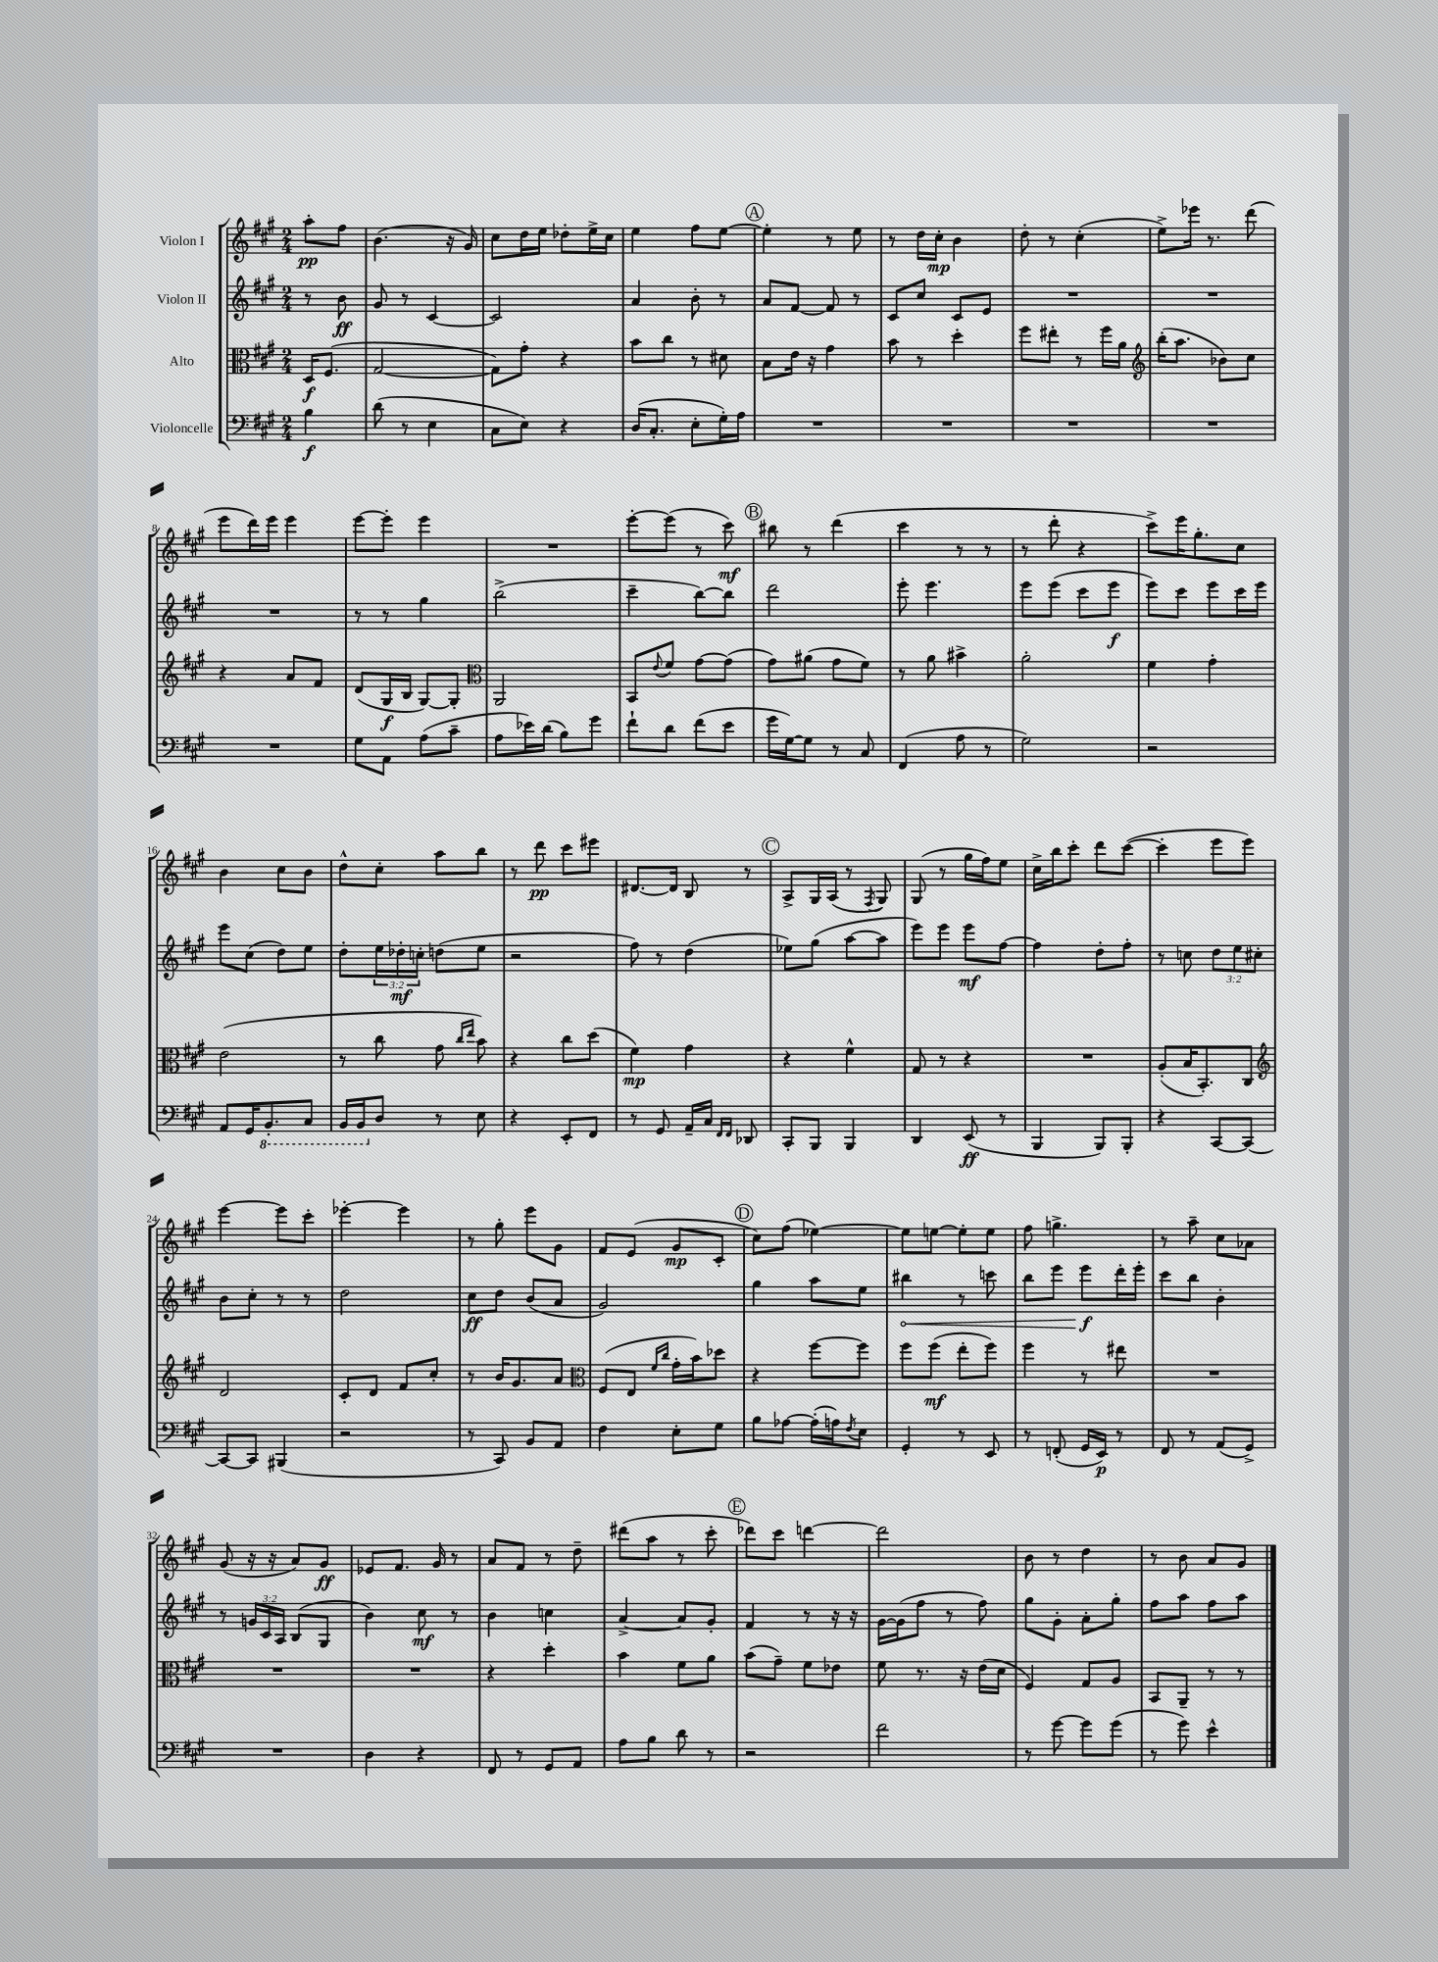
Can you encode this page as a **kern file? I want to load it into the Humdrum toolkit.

**kern	**dynam	**kern	**dynam	**kern	**dynam	**kern	**dynam
*part4	*part4	*part3	*part3	*part2	*part2	*part1	*part1
*staff4	*staff4	*staff3	*staff3	*staff2	*staff2	*staff1	*staff1
*I"Violoncelle	*	*I"Alto	*	*I"Violon II	*	*I"Violon I	*
*clefF4	*	*clefC3	*	*clefG2	*	*clefG2	*
*k[f#c#g#]	*	*k[f#c#g#]	*	*k[f#c#g#]	*	*k[f#c#g#]	*
*M2/4	*	*M2/4	*	*M2/4	*	*M2/4	*
=	=	=	=	=	=	=	=
4B\	f	16D/KL	f	8r	.	8aa'\L	pp
.	.	(8.F#/J	.	.	.	.	.
.	.	.	.	8b\	ff	8ff#\J	.
=1	=1	=1	=1	=1	=1	=1	=1
(8d\	.	[2G#/	.	8g#/	.	(4.b\	.
8r	.	.	.	8r	.	.	.
4E\	.	.	.	[4c#/	.	.	.
.	.	.	.	.	.	16r	.
.	.	.	.	.	.	16g#/)	.
=2	=2	=2	=2	=2	=2	=2	=2
8C#\L	.	8G#\L])	.	2c#/]	.	8cc#\L	.
8E\J)	.	8g#'\J	.	.	.	16dd\L	.
.	.	.	.	.	.	16ee\JJ	.
4r	.	4r	.	.	.	8dd-X'\L	.
.	.	.	.	.	.	16ee^\L	.
.	.	.	.	.	.	16cc#\JJ	.
=3	=3	=3	=3	=3	=3	=3	=3
(16D/KL	.	8b\L	.	4a/	.	4ee\	.
8.C#'/J	.	.	.	.	.	.	.
.	.	8cc#\J	.	.	.	.	.
8E'\L	.	8r	.	8b'\	.	8ff#\L	.
16G#'\L)	.	8d#X\	.	8r	.	[8ee\J	.
16A\JJ	.	.	.	.	.	.	.
!!LO:REH:place=s1:t=A
=4	=4	=4	=4	=4	=4	=4	=4
2r	.	8B\L	.	8a/L	.	4ee'\]	.
.	.	16e\Jk	.	[8f#/J	.	.	.
.	.	16r	.	.	.	.	.
.	.	4g#\	.	8f#/]	.	8r	.
.	.	.	.	8r	.	8ee\	.
=5	=5	=5	=5	=5	=5	=5	=5
2r	.	8b\	.	8c#/L	.	8r	.
.	.	8r	.	8cc#/J	.	16dd\LL	.
.	.	.	.	.	.	16cc#'\JJ	mp
.	.	4dd'\	.	8c#/L	.	4b\	.
.	.	.	.	8e/J	.	.	.
=6	=6	=6	=6	=6	=6	=6	=6
2r	.	8ff#\L	.	2r	.	8dd'\	.
.	.	8ee#X'\J	.	.	.	8r	.
.	.	8r	.	.	.	(4cc#'\	.
.	.	16ff#\LL	.	.	.	.	.
.	.	16a\JJ	.	.	.	.	.
=7	=7	=7	=7	=7	=7	=7	=7
*	*	*clefG2	*	*	*	*	*
2r	.	(16bb'\KL	.	2r	.	8ee^\L)	.
.	.	8.aa\J	.	.	.	.	.
.	.	.	.	.	.	16eee-X\Jk	.
.	.	.	.	.	.	8.r	.
.	.	8b-X\L)	.	.	.	.	.
.	.	8cc#\J	.	.	.	(8ddd\	.
!!LO:LB:g=z
=8	=8	=8	=8	=8	=8	=8	=8
2r	.	4r	.	2r	.	8eee\L	.
.	.	.	.	.	.	16ddd\L)	.
.	.	.	.	.	.	16eee\JJ	.
.	.	8a/L	.	.	.	4eee\	.
.	.	8f#/J	.	.	.	.	.
=9	=9	=9	=9	=9	=9	=9	=9
8G#\L	.	(8d/L	.	8r	.	[8eee\L	.
8AA\J	.	16G#/L	f	8r	.	8eee'\J]	.
.	.	16B/JJ	.	.	.	.	.
(8A\L	.	[8G#/L)	.	4gg#\	.	4eee\	.
8c#~\J	.	8G#'/J]	.	.	.	.	.
=10	=10	=10	=10	=10	=10	=10	=10
*	*	*clefC3	*	*	*	*	*
8A\L	.	2AA/	.	(2bb^\	.	2r	.
16e-X\L)	.	.	.	.	.	.	.
(16d\JJ	.	.	.	.	.	.	.
8B\L)	.	.	.	.	.	.	.
8g#\J	.	.	.	.	.	.	.
=11	=11	=11	=11	=11	=11	=11	=11
8f#`\L	.	8BB/L	.	4ccc#~\	.	[8eee'\L	.
.	.	8qqe/	.	.	.	.	.
8d\J	.	8f#/J	.	.	.	(8eee\J]	.
(8f#\L	.	[8g#\L	.	[8bb\L)	.	8r	.
8e\J	.	(8g#\J]	.	8bb\J]	.	8ccc#\)	mf
!!LO:REH:place=s1:t=B
=12	=12	=12	=12	=12	=12	=12	=12
16g#\LL	.	8g#\L)	.	2ddd\	.	8bb#X\	.
[16G#\J)	.	.	.	.	.	.	.
8G#\J]	.	(8a#X\J	.	.	.	8r	.
8r	.	8g#\L	.	.	.	(4ddd\	.
8C#/	.	8f#\J)	.	.	.	.	.
=13	=13	=13	=13	=13	=13	=13	=13
(4FF#/	.	8r	.	8eee'\	.	4ccc#\	.
.	.	8a\	.	4.eee\	.	.	.
8A\	.	4b#X^\	.	.	.	8r	.
8r	.	.	.	.	.	8r	.
=14	=14	=14	=14	=14	=14	=14	=14
2G#\)	.	2a'\	.	8eee\L	.	8r	.
.	.	.	.	(8eee\J	.	8ddd'\	.
.	.	.	.	8ccc#\L	.	4r	.
.	.	.	.	8eee\J	f	.	.
=15	=15	=15	=15	=15	=15	=15	=15
2r	.	4f#\	.	8eee\L)	.	8ccc#^\L)	.
.	.	.	.	8ccc#\J	.	16eee\K	.
.	.	.	.	.	.	8.gg#'\	.
.	.	4g#'\	.	8eee\L	.	.	.
.	.	.	.	16ccc#\L	.	8cc#\J	.
.	.	.	.	16eee\JJ	.	.	.
!!LO:LB:g=z
=16	=16	=16	=16	=16	=16	=16	=16
8AA/L	.	(2e\	.	8eee\L	.	4b\	.
16GG#/K	.	.	.	(8cc#\J	.	.	.
*8ba	*	*	*	*	*	*	*
8.BBB'/	.	.	.	.	.	.	.
.	.	.	.	8dd\L)	.	8cc#\L	.
8CC#/J	.	.	.	8ee\J	.	8b\J	.
=17	=17	=17	=17	=17	=17	=17	=17
16BBB/LL	.	8r	.	8dd'\L	.	8dd^^\L	.
16BBB/J	.	.	.	.	.	.	.
*X8ba	*	*	*	*	*	*	*
8D/J	.	8cc#\	.	24ee\L	.	8cc#'\J	.
.	.	.	.	24dd-X'\	mf	.	.
.	.	.	.	24ccn'\JJ	.	.	.
8r	.	8g#\	.	(8ddn\L	.	8aa\L	.
.	.	16qqcc#/LL	.	.	.	.	.
.	.	16qqee/JJ	.	.	.	.	.
8E\	.	8b\)	.	8ee\J	.	8bb\J	.
=18	=18	=18	=18	=18	=18	=18	=18
4r	.	4r	.	2r	.	8r	.
.	.	.	.	.	.	8ddd\	pp
8EE'/L	.	8cc#\L	.	.	.	8ccc#\L	.
8FF#/J	.	(8dd\J	.	.	.	8eee#X\J	.
=19	=19	=19	=19	=19	=19	=19	=19
8r	.	4f#\)	mp	8ff#\)	.	[8.d#X/L	.
8GG#/	.	.	.	8r	.	.	.
.	.	.	.	.	.	16d#/Jk]	.
16AA~/LL	.	4g#\	.	(4dd\	.	8B/	.
16C#/JJ	.	.	.	.	.	.	.
16qqFF#/LL	.	.	.	.	.	.	.
16qqFF#/JJ	.	.	.	.	.	.	.
8DD-X/	.	.	.	.	.	8r	.
!!LO:REH:place=s1:t=C
=20	=20	=20	=20	=20	=20	=20	=20
8CC#'/L	.	4r	.	8ee-X\L)	.	8A^/L	.
8BBB/J	.	.	.	(8gg#\J	.	16G#/L	.
.	.	.	.	.	.	(16A/JJ	.
4BBB/	.	4f#^^\	.	[8aa\L	.	8r	.
.	.	.	.	.	.	8qF#/	.
.	.	.	.	8aa\J]	.	8G#/)	.
=21	=21	=21	=21	=21	=21	=21	=21
4DD/	.	8G#/	.	8eee\L)	.	(8G#/	.
.	.	8r	.	8eee\J	.	8r	.
(8EE/	ff	4r	.	8eee\L	mf	16gg#\LL	.
.	.	.	.	.	.	16ff#\J)	.
8r	.	.	.	[8ff#\J	.	8ee\J	.
=22	=22	=22	=22	=22	=22	=22	=22
4BBB/	.	2r	.	4ff#\]	.	16cc#^\LL	.
.	.	.	.	.	.	16bb\J	.
.	.	.	.	.	.	8ccc#'\J	.
8BBB/L)	.	.	.	8dd'\L	.	8ddd\L	.
8BBB'/J	.	.	.	8ff#'\J	.	([8ccc#\J	.
=23	=23	=23	=23	=23	=23	=23	=23
4r	.	(8A'/L	.	8r	.	4ccc#'\]	.
.	.	16B/K	.	8ccn\	.	.	.
.	.	8.BB'/)	.	.	.	.	.
[8CC#/L	.	.	.	12dd\L	.	8eee\L	.
.	.	.	.	12ee\	.	.	.
8CC#/J_	.	8C#/J	.	.	.	8eee\J)	.
.	.	.	.	12cc#X'\J	.	.	.
!!LO:LB:g=z
=24	=24	=24	=24	=24	=24	=24	=24
*	*	*clefG2	*	*	*	*	*
8CC#/L_	.	2d/	.	8b\L	.	[4eee\	.
8CC#/J]	.	.	.	8cc#'\J	.	.	.
(4BBB#X/	.	.	.	8r	.	8eee\L]	.
.	.	.	.	8r	.	8ccc#'\J	.
=25	=25	=25	=25	=25	=25	=25	=25
2r	.	8c#'/L	.	2dd\	.	[4eee-X'\	.
.	.	8d/J	.	.	.	.	.
.	.	8f#/L	.	.	.	4eee-\]	.
.	.	8cc#'/J	.	.	.	.	.
=26	=26	=26	=26	=26	=26	=26	=26
8r	.	8r	.	8cc#\L	ff	8r	.
8CC#/)	.	16b/KL	.	8dd\J	.	8gg#'\	.
.	.	8.g#/	.	.	.	.	.
8BB/L	.	.	.	(8b/L	.	8eee\L	.
8AA/J	.	8a/J	.	8a/J	.	8g#\J	.
=27	=27	=27	=27	=27	=27	=27	=27
*	*	*clefC3	*	*	*	*	*
4F#\	.	(8F#/L	.	2g#/)	.	8f#/L	.
.	.	8E/J	.	.	.	(8e/J	.
.	.	16qqf#/LL	.	.	.	.	.
.	.	16qqcc#/JJ	.	.	.	.	.
8E'\L	.	16g#'\LL	.	.	.	8g#/L	mp
.	.	16b\J)	.	.	.	.	.
8G#\J	.	8dd-X\J	.	.	.	8c#'/J	.
!!LO:REH:place=s1:t=D
=28	=28	=28	=28	=28	=28	=28	=28
8B\L	.	4r	.	4gg#\	.	8cc#\L)	.
[8A-X\J	.	.	.	.	.	(8ff#\J	.
(16A-'\LL]	.	[8ff#\L	.	8aa\L	.	[4ee-X\)	.
16An\J)	.	.	.	.	.	.	.
8qF#/	.	.	.	.	.	.	.
8E\J	.	8ff#\J]	.	8ee\J	.	.	.
=29	=29	=29	=29	=29	=29	=29	=29
!	!	!	!	!	!LO:HP:b	!	!
4GG#'/	.	8ff#\L	.	4bb#X\	<	8ee-\L]	.
.	.	(8ff#\J	mf	.	.	[8een\J	.
8r	.	8ee'\L	.	8r	.	8ee'\L]	.
8EE/	.	8ff#\J)	.	8cccn\	.	8ee\J	.
=30	=30	=30	=30	=30	=30	=30	=30
8r	.	4ff#\	.	8bb\L	.	8ff#\	.
(8FFn'/	.	.	.	8eee\J	.	4.ggn^\	.
16GG#/LL	.	8r	.	8eee\L	f	.	.
16EE/JJ)	p	.	.	.	.	.	.
8r	.	8ee#X\	.	16ddd'\L	[	.	.
.	.	.	.	16eee'\JJ	.	.	.
=31	=31	=31	=31	=31	=31	=31	=31
8FF#/	.	2r	.	8ccc#\L	.	8r	.
8r	.	.	.	8bb\J	.	8aa~\	.
(8AA/L	.	.	.	4b'\	.	8cc#\L	.
8GG#^/J)	.	.	.	.	.	8a-X\J	.
!!LO:LB:g=z
=32	=32	=32	=32	=32	=32	=32	=32
2r	.	2r	.	8r	.	(8g#/	.
.	.	.	.	24gn/LL	.	16r	.
.	.	.	.	24c#/	.	.	.
.	.	.	.	.	.	16r	.
.	.	.	.	24A/JJ	.	.	.
.	.	.	.	(8B/L	.	8a/L)	.
.	.	.	.	8G#/J	.	8g#/J	ff
=33	=33	=33	=33	=33	=33	=33	=33
4D\	.	2r	.	4b\)	.	8e-X/L	.
.	.	.	.	.	.	8.f#/J	.
4r	.	.	.	8cc#\	mf	.	.
.	.	.	.	.	.	16g#/	.
.	.	.	.	8r	.	8r	.
=34	=34	=34	=34	=34	=34	=34	=34
8FF#/	.	4r	.	4b\	.	8a/L	.
8r	.	.	.	.	.	8f#/J	.
8GG#/L	.	4dd'\	.	4ccn\	.	8r	.
8AA/J	.	.	.	.	.	8dd~\	.
=35	=35	=35	=35	=35	=35	=35	=35
8A\L	.	4b\	.	[4a^/	.	(8ddd#X\L	.
8B\J	.	.	.	.	.	8aa\J	.
8d\	.	8f#\L	.	8a/L]	.	8r	.
8r	.	8a\J	.	8g#'/J	.	8ccc#'\	.
!!LO:REH:place=s1:t=E
=36	=36	=36	=36	=36	=36	=36	=36
2r	.	(8b\L	.	4f#/	.	8ddd-X\L)	.
.	.	8g#~\J)	.	.	.	8ccc#\J	.
.	.	8f#\L	.	8r	.	[4dddn\	.
.	.	8e-X\J	.	16r	.	.	.
.	.	.	.	16r	.	.	.
=37	=37	=37	=37	=37	=37	=37	=37
2f#\	.	8f#\	.	[16g#\LL	.	2ddd\]	.
.	.	.	.	(16g#\J]	.	.	.
.	.	8.r	.	8ff#\J	.	.	.
.	.	.	.	8r	.	.	.
.	.	16r	.	.	.	.	.
.	.	(16e\LL	.	8ff#\)	.	.	.
.	.	16d\JJ	.	.	.	.	.
=38	=38	=38	=38	=38	=38	=38	=38
8r	.	4F#/)	.	8gg#\L	.	8b\	.
[8g#\	.	.	.	8g#'\J	.	8r	.
8g#\L]	.	8G#/L	.	8a'\L	.	4dd\	.
(8g#\J	.	8A/J	.	8gg#'\J	.	.	.
=39	=39	=39	=39	=39	=39	=39	=39
8r	.	8BB/L	.	8ff#\L	.	8r	.
8g#\)	.	8AA~/J	.	8aa\J	.	8b\	.
4e^^\	.	8r	.	8ff#\L	.	8a/L	.
.	.	8r	.	8aa\J	.	8g#/J	.
==	==	==	==	==	==	==	==
*-	*-	*-	*-	*-	*-	*-	*-
